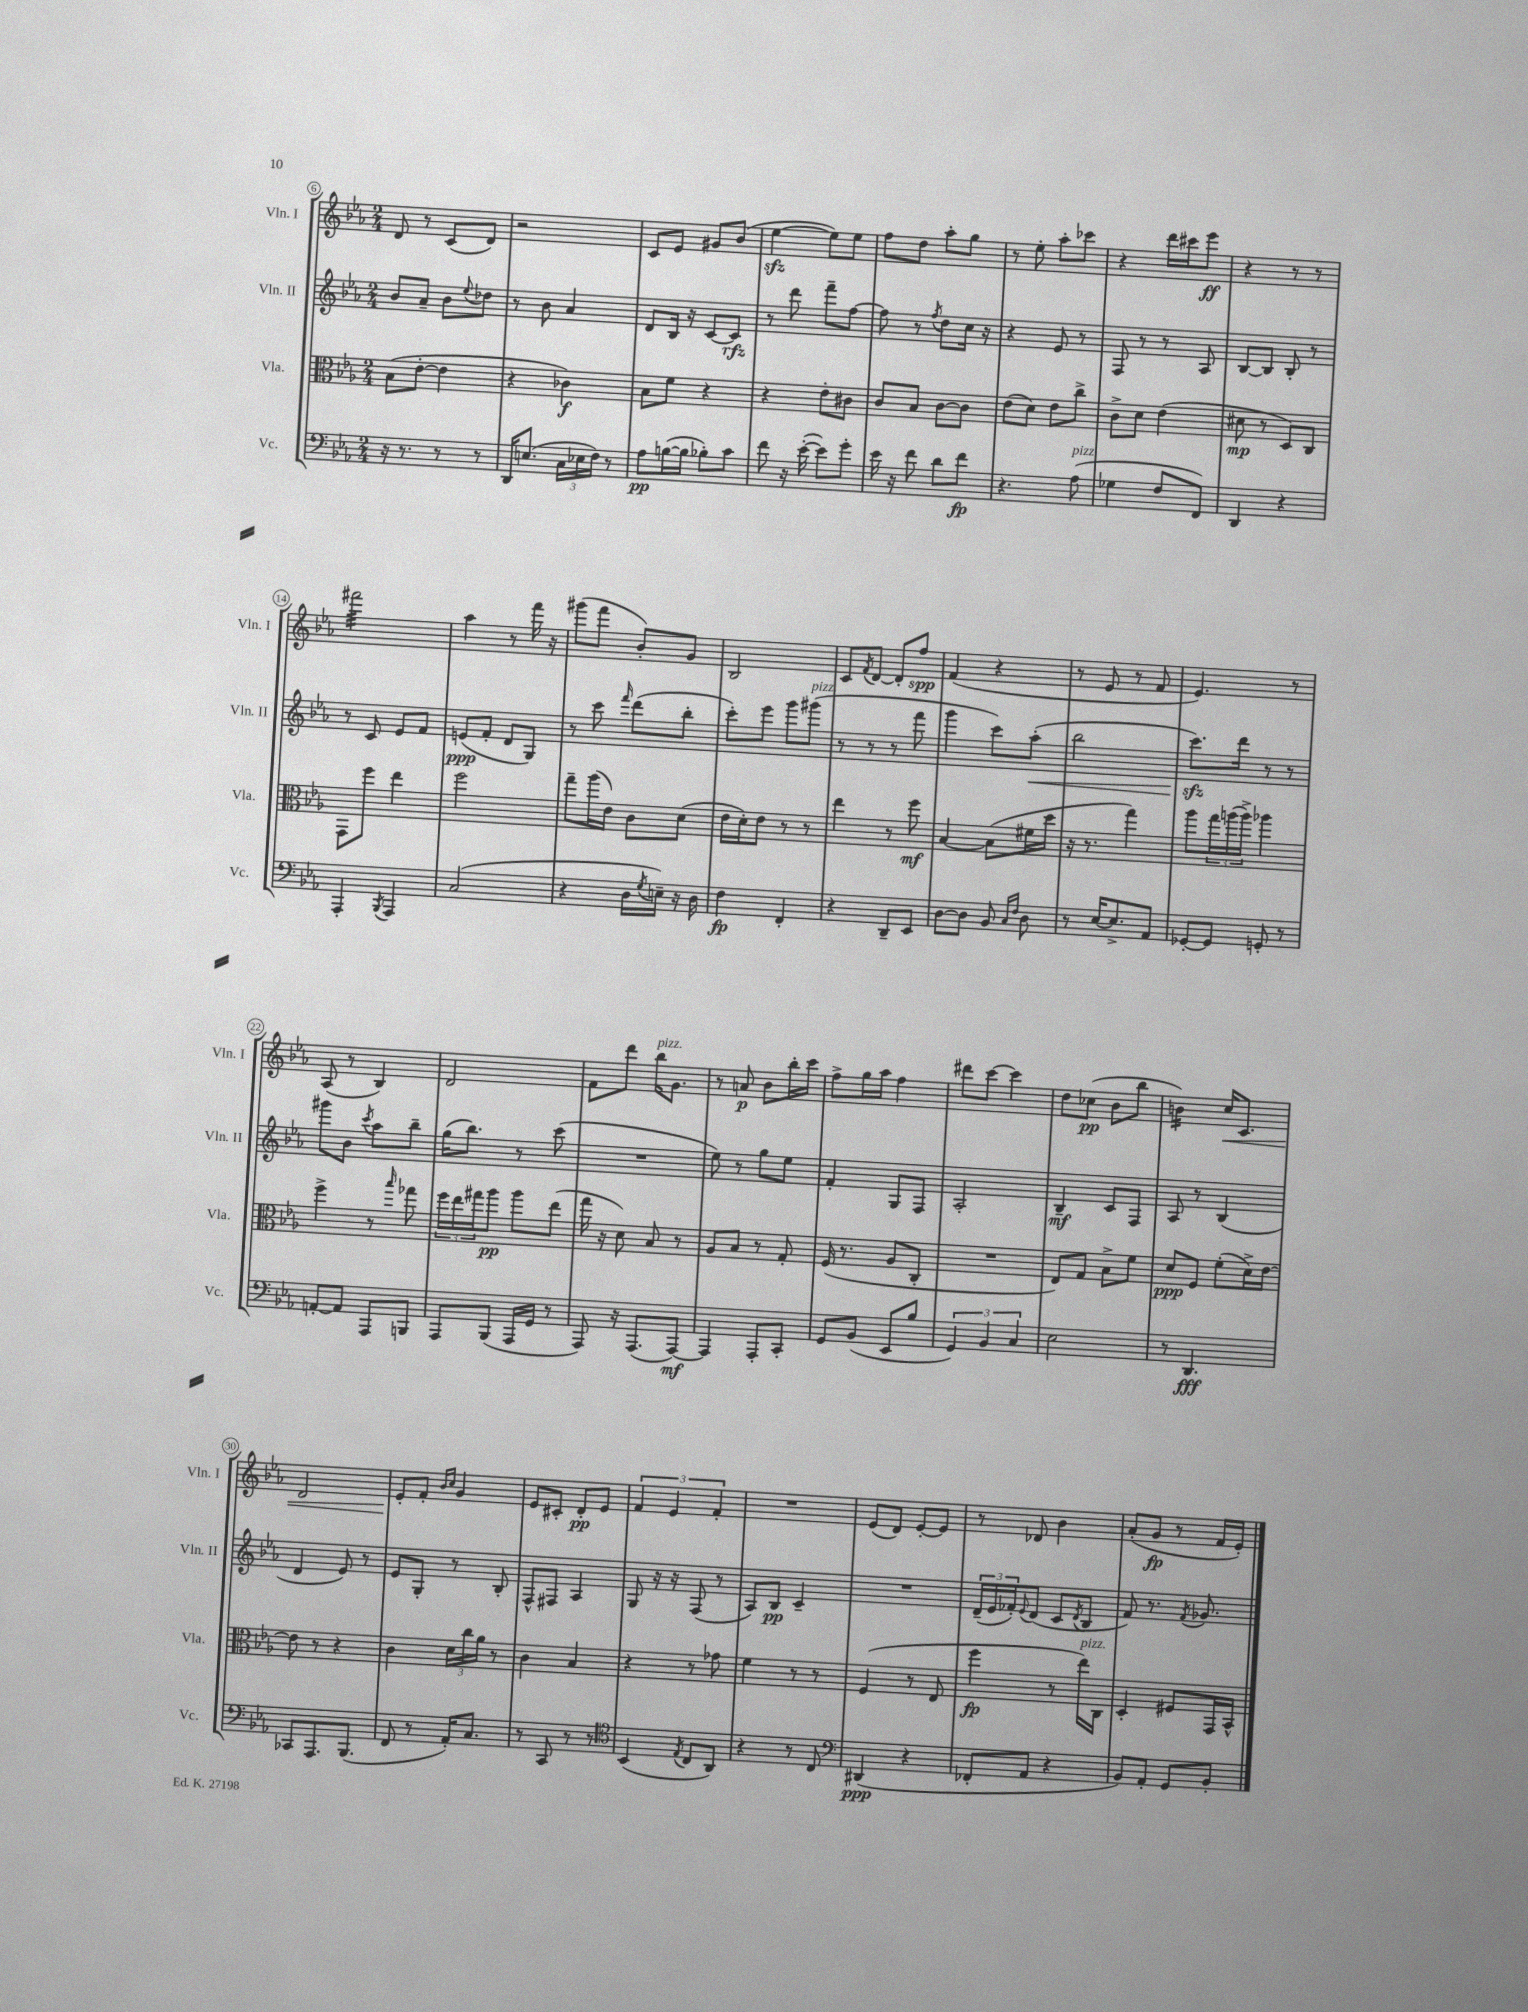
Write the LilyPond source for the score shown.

<<
\new StaffGroup <<
\new Staff = "s0" \with { instrumentName = "Vln. I" shortInstrumentName = "Vln. I" } {
    \clef treble \key ees \major \numericTimeSignature \time 2/4
    d'8 r8 c'8( d'8) |
    r2 |
    c'8 ees'8 gis'8 bes'8( |
    ees''4~\sfz ees''8) ees''8 |
    f''8 d''8 aes''8-. g''8 |
    r8 ees''8-. aes''8-. ces'''8 |
    r4 d'''16 cis'''16 ees'''8\ff |
    r4 r8 r8 |
    fis'''2:32 |
    aes''4 r8 f'''16 r16 |
    gis'''8( f'''8 bes'8-.) g'8 |
    bes2 |
    c'8 \acciaccatura { f'8 } d'8~ d'8-. f''8\spp |
    f'4( r4 |
    r8 ees'8 r8 f'8 |
    ees'4.) r8 |
    aes8( r8 bes4) |
    d'2 |
    f'8 d'''8 bes''16^\markup { \italic "pizz." } g'8. |
    r8 a'8\p bes'8 bes''16-. c'''16 |
    f''8-> g''16 aes''16 f''4 |
    dis'''8 c'''8~ c'''4 |
    d''8 ces''8\pp( bes'8 bes''8 |
    b'4:16) c''16\< c'8. |
    d'2 |
    ees'8-.\! f'8-. \grace { bes'16 c''16 } g'4 |
    ees'8 cis'8-. d'8-.\pp ees'8 |
    \tuplet 3/2 { f'4 ees'4 f'4-. } |
    R2 |
    ees'8( d'8) ees'8~-. ees'8 |
    r8 des'8 bes'4 |
    aes'8-.( g'8\fp r8 f'16 ees'16-.) \bar "|." |
}
\new Staff = "s1" \with { instrumentName = "Vln. II" shortInstrumentName = "Vln. II" } {
    \clef treble \key ees \major \numericTimeSignature \time 2/4
    bes'8 aes'8-- bes'8 \appoggiatura { ees''8 } des''8 |
    r8 bes'8 aes'4 |
    d'8 bes16 r16 c'8~ c'8\rfz |
    r8 d'''8 f'''8-- f''8~ |
    f''8 r8 \acciaccatura { f''8 } d''8 c''16 r16 |
    r4 ees'8 r8 |
    f8 r8 r8 aes8 |
    bes8~ bes8 bes8-. r8 |
    r8 c'8 ees'8 f'8 |
    e'8\ppp( f'8-. d'8 g8) |
    r8 c'''8 \grace { f'''16 } d'''8( bes''8-. |
    c'''8-.) ees'''8 g'''8 gis'''8^\markup { \italic "pizz." }( |
    r8 r8 r8 f'''8 |
    g'''4 c'''8) aes''8-.\<( |
    bes''2 |
    c'''8.\sfz\!) d'''16 r8 r8 |
    gis'''8 bes'8 \acciaccatura { c'''8 } aes''8 bes''8-- |
    g''16( bes''8.) r8 c'''8( |
    R2 |
    ees''8) r8 g''8 ees''8 |
    f'4-. g8 f8 |
    aes2-. |
    bes4--\mf c'8 f8 |
    aes8 r8 bes4( |
    d'4 ees'8) r8 |
    ees'8 g8-. r8 bes8-. |
    f8-^ fis8 aes4 |
    g8 r16 r16 f8( r8 |
    aes8) bes8\pp c'4-- |
    R2 |
    \tuplet 3/2 { d'16--( ees'16 fes'16-.) } \appoggiatura { ees'8 } d'8( c'8 \acciaccatura { d'8 } bes8 |
    f'8) r8. \acciaccatura { f'8 } ges'8. \bar "|." |
}
\new Staff = "s2" \with { instrumentName = "Vla." shortInstrumentName = "Vla." } {
    \clef alto \key ees \major \numericTimeSignature \time 2/4
    bes8( ees'8~-. ees'4 |
    r4 ces'4\f) |
    bes8 f'8 r4 |
    r4 ees'8-. cis'8 |
    c'8 bes8 c'8~ c'8 |
    ees'8( d'8) ees'8 c''8-> |
    c'8-> d'8 ees'4( |
    dis'8\mp r8 d8) c8 |
    g,8 f''8 ees''4 |
    f''2 |
    g''8-- aes''16( ees'16) c'8 d'8( |
    ees'16 d'16-.) ees'8 r8 r8 |
    ees''4 r8 f''8\mf |
    bes4~ bes8( fis'16 d''16 |
    r16 r8. g''4) |
    aes''8 \tuplet 3/2 { g''16 a''16( a''16->) } aes''4 |
    f''4-> r8 \grace { bes''16 } ges''8 |
    \tuplet 3/2 { f''16 ees''16 gis''16 } aes''8\pp aes''8 ees''8( |
    g''16 r16 d'8) bes8 r8 |
    aes8 bes8 r8 g8-. |
    f16( r8. aes8 c8-. |
    R2 |
    ees8) g8 bes8-> f'8 |
    d'8\ppp f8 f'8-.( d'16->) ees'16~ |
    ees'8 r8 r4 |
    c'4 \tuplet 3/2 { d'16 c''16 aes'16 } r8 |
    c'4 bes4 |
    r4 r8 ges'8 |
    f'4 r8 r8 |
    f4( r8 ees8 |
    f''4\fp r8 ees''16^\markup { \italic "pizz." }) c16 |
    d4-. fis8 g,16 bes,16-^ \bar "|." |
}
\new Staff = "s3" \with { instrumentName = "Vc." shortInstrumentName = "Vc." } {
    \clef bass \key ees \major \numericTimeSignature \time 2/4
    r16 r8. r8 r8 |
    d,16 e8.( \tuplet 3/2 { c16 ees16 f16) } r8 |
    aes8\pp b16~( b16 bes8-.) c'8 |
    f'8 r16 ees'16~-.( ees'8) g'8-. |
    ees'16 r16 f'8 d'8 f'8\fp |
    r4. aes8^\markup { \italic "pizz." }( |
    ges4 f8 f,8) |
    d,4 r4 |
    aes,,4-. \acciaccatura { bes,,8 } aes,,4 |
    c2( |
    r4 d16 \acciaccatura { g8 } e16--) r16 d16 |
    f4\fp f,4-. |
    r4 d,8-- ees,8 |
    d8~ d8 bes,8 \grace { c16 f16 } d8 |
    r8 ees16~ ees8.-> aes,8 |
    ges,8~-. ges,8 g,8-. r8 |
    a,8~-. a,8 aes,,8 b,,8 |
    aes,,8 bes,,8( aes,,16 g,16 r8 |
    aes,,8) r16 aes,,8.( aes,,8~\mf) |
    aes,,4 aes,,8-. c,8-. |
    g,8 bes,8( ees,8 bes8 |
    \tuplet 3/2 { g,4) bes,4 c4 } |
    ees2 |
    r8 d,4.\fff |
    ces,8 aes,,8. bes,,8.( |
    f,8 r8 aes,16-.) c8. |
    r8 c,8 r8 r8 |
    \clef tenor bes,4( \acciaccatura { ees8 } c8 aes,8) |
    r4 r8 c8 |
    \clef bass dis,4\ppp( r4 |
    fes,8-. aes,8 r4 |
    bes,8) aes,8-. g,8 bes,8-. \bar "|." |
}
>>
>>
\layout { \context { \Score currentBarNumber = #6 \override BarNumber.stencil = #(make-stencil-circler 0.1 0.3 ly:text-interface::print) } }
